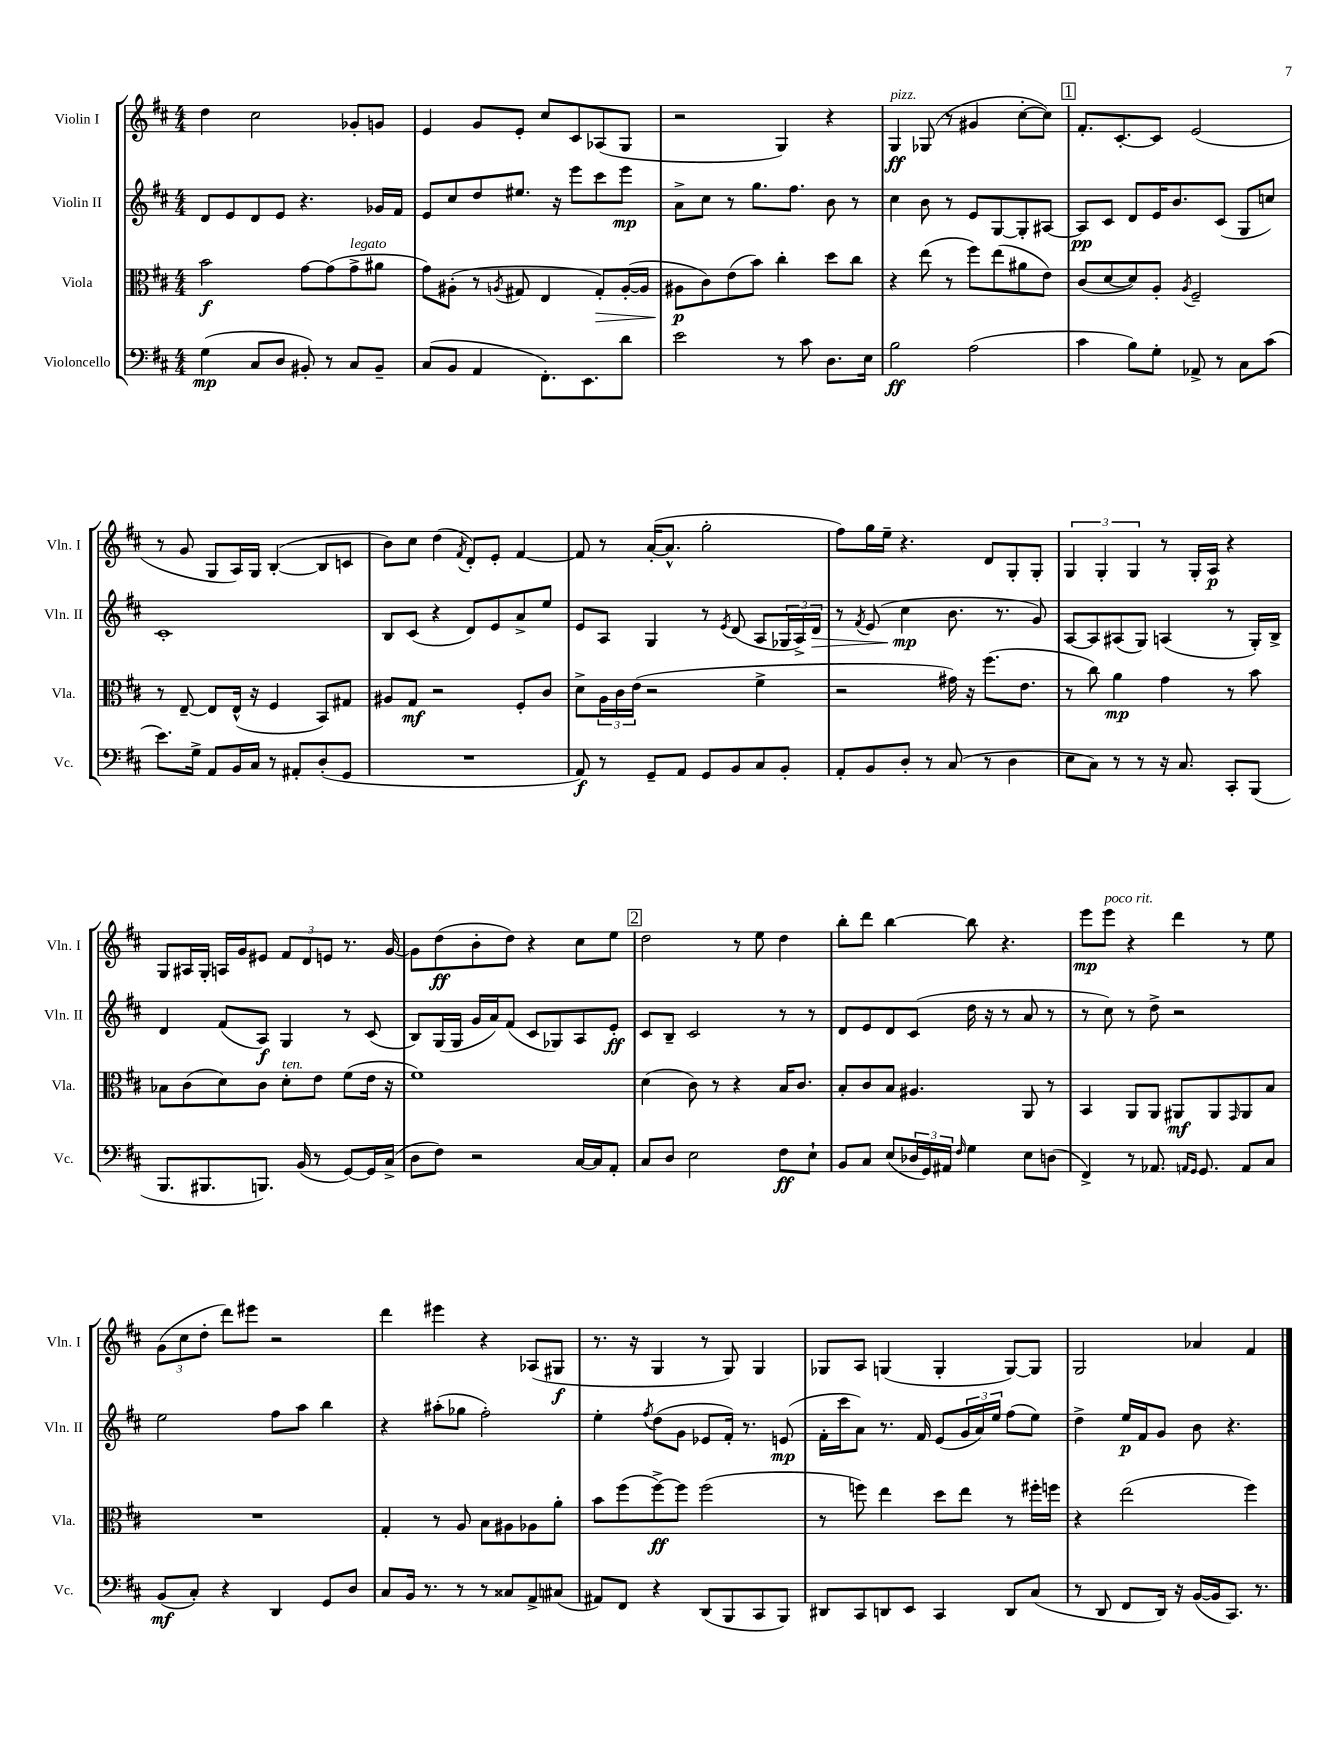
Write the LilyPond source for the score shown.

<<
\new StaffGroup <<
\new Staff = "s0" \with { instrumentName = "Violin I" shortInstrumentName = "Vln. I" } {
    \clef treble \key d \major \numericTimeSignature \time 4/4
    d''4 cis''2 ges'8-. g'8 |
    e'4 g'8 e'8-. cis''8 cis'8 aes8( g8 |
    r2 g4) r4 |
    g4\ff^\markup { \italic "pizz." } ges8( r8 gis'4 cis''8~-. cis''8) |
    \mark \markup { \box "1" } fis'8.-. cis'8.~-. cis'8 e'2( |
    r8 g'8 g8 a16) g16 b4~-.( b8 c'8 |
    b'8) cis''8 d''4( \acciaccatura { fis'8 } d'8-.) e'8-. fis'4~ |
    fis'8 r8 a'16~-.( a'8.-^ g''2-. |
    fis''8) g''16 e''16-- r4. d'8 g8-. g8-. |
    \tuplet 3/2 { g4 g4-. g4 } r8 g16-. a16\p r4 |
    g8 ais16 g16-. a16 g'16 eis'8 \tuplet 3/2 { fis'8 d'8 e'8 } r8. g'16~ |
    g'8 d''8\ff( b'8-. d''8) r4 cis''8 e''8 |
    \mark \markup { \box "2" } d''2 r8 e''8 d''4 |
    b''8-. d'''8 b''4~ b''8 r4. |
    e'''8\mp e'''8^\markup { \italic "poco rit." } r4 d'''4 r8 e''8 |
    \tuplet 3/2 { g'8( cis''8 d''8-. } d'''8) eis'''8 r2 |
    d'''4 eis'''4 r4 aes8( gis8\f |
    r8. r16 g4 r8 g8) g4 |
    ges8 a8 g4( g4-. g8~) g8 |
    g2 aes'4 fis'4 \bar "|." |
}
\new Staff = "s1" \with { instrumentName = "Violin II" shortInstrumentName = "Vln. II" } {
    \clef treble \key d \major \numericTimeSignature \time 4/4
    d'8 e'8 d'8 e'8 r4. ges'16 fis'16 |
    e'8 cis''8 d''8 eis''8. r16 e'''8 cis'''8 e'''8\mp |
    a'8-> cis''8 r8 g''8. fis''8. b'8 r8 |
    cis''4 b'8 r8 e'8 g8~ g8-. ais8~ |
    \mark \markup { \box "1" } ais8\pp cis'8 d'8 e'16 b'8. cis'8( g8 c''8) |
    cis'1-. |
    b8 cis'8( r4 d'8) e'8 a'8-> e''8 |
    e'8 a8 g4 r8 \acciaccatura { e'8 } d'8( a8 \tuplet 3/2 { ges16 a16->) d'16\> } |
    r8 \acciaccatura { fis'8 } e'8( cis''4\mp\! b'8. r8. g'8) |
    a8~ a8 ais8( g8) a4( r8 g16-.) b16-> |
    d'4 fis'8( a8\f) g4 r8 cis'8( |
    b8) g16( g16 g'16 a'16) fis'8( cis'8 ges8) a8 e'8-.\ff |
    \mark \markup { \box "2" } cis'8 b8-- cis'2 r8 r8 |
    d'8 e'8 d'8 cis'8( d''16 r16 r8 a'8 r8 |
    r8 cis''8) r8 d''8-> r2 |
    e''2 fis''8 a''8 b''4 |
    r4 ais''8-.( ges''8 fis''2-.) |
    e''4-. \acciaccatura { fis''8 } d''8( g'8 ees'8 fis'16-.) r8. e'8\mp( |
    fis'16-. cis'''16 a'8) r8. fis'16 e'8( \tuplet 3/2 { g'16 a'16) e''16 } fis''8( e''8) |
    d''4-> e''16\p fis'16 g'8 b'8 r4. \bar "|." |
}
\new Staff = "s2" \with { instrumentName = "Viola" shortInstrumentName = "Vla." } {
    \clef alto \key d \major \numericTimeSignature \time 4/4
    b'2\f g'8~ g'8( g'8->^\markup { \italic "legato" } ais'8 |
    g'8) ais8-.( r8 \acciaccatura { a8 } gis8 e4 gis8-.\>) a16~-.( a16 |
    ais8\p\! cis'8) e'8( b'8) cis''4-. d''8 cis''8 |
    r4 e''8( r8 fis''8) e''8( ais'8 e'8) |
    \mark \markup { \box "1" } cis'8( d'8~ d'8) a8-. \acciaccatura { a8 } fis2-- |
    r8 e8~-- e8 e16-^( r16 fis4 b,8) gis8 |
    ais8 g8\mf r2 fis8-. cis'8 |
    d'8-> \tuplet 3/2 { a16 cis'16 e'16( } r2 fis'4-> |
    r2 gis'16) r16 fis''8.( e'8. |
    r8 cis''8) a'4\mp g'4 r8 b'8 |
    bes8 cis'8( d'8) cis'8 d'8-.^\markup { \italic "ten." } e'8 fis'8( e'16 r16 |
    fis'1) |
    \mark \markup { \box "2" } d'4( cis'8) r8 r4 b16 cis'8. |
    b8-. cis'8 b8 ais4. a,8 r8 |
    b,4 a,8 a,8 ais,8\mf ais,8 \grace { g,16 } ais,8 b8 |
    R1 |
    g4-. r8 a8 b8 ais8 aes8 a'8-. |
    b'8 fis''8( fis''8~->\ff) fis''8 fis''2( |
    r8 f''8) e''4 d''8 e''8 r8 fis''16-. f''16 |
    r4 e''2( fis''4) \bar "|." |
}
\new Staff = "s3" \with { instrumentName = "Violoncello" shortInstrumentName = "Vc." } {
    \clef bass \key d \major \numericTimeSignature \time 4/4
    g4\mp( cis8 d8 bis,8-.) r8 cis8 bis,8-- |
    cis8( b,8 a,4 fis,8.-.) e,8. d'8 |
    e'2 r8 cis'8 d8. e16 |
    b2\ff a2( |
    \mark \markup { \box "1" } cis'4 b8) g8-. aes,8-> r8 cis8 cis'8( |
    e'8.) g16-> a,8 b,16 cis16 r8 ais,8-. d8-.( g,8 |
    R1 |
    a,8\f) r8 g,8-- a,8 g,8 b,8 cis8 b,8-. |
    a,8-. b,8 d8-. r8 cis8( r8 d4 |
    e8 cis8) r8 r8 r16 cis8. cis,8-. b,,8( |
    b,,8. bis,,8. b,,8.) b,16( r8 g,8~) g,16 cis16->( |
    d8 fis8) r2 cis16~ cis16 a,8-. |
    \mark \markup { \box "2" } cis8 d8 e2 fis8\ff e8-! |
    b,8 cis8 e8( \tuplet 3/2 { des16 g,16) ais,16 } \grace { fis16 } g4 e8 d8( |
    fis,4->) r8 aes,8. \grace { a,16 g,16 } g,8. a,8 cis8 |
    b,8\mf( cis8-.) r4 d,4 g,8 d8 |
    cis8 b,16 r8. r8 r8 cisis8 a,8-> cis8( |
    ais,8) fis,8 r4 d,8( b,,8 cis,8 b,,8) |
    dis,8 cis,8 d,8 e,8 cis,4 d,8 cis8( |
    r8 d,8 fis,8 d,16) r16 b,16~( b,16 cis,8.) r8. \bar "|." |
}
>>
>>
\layout { \context { \Score \remove "Bar_number_engraver" } }
